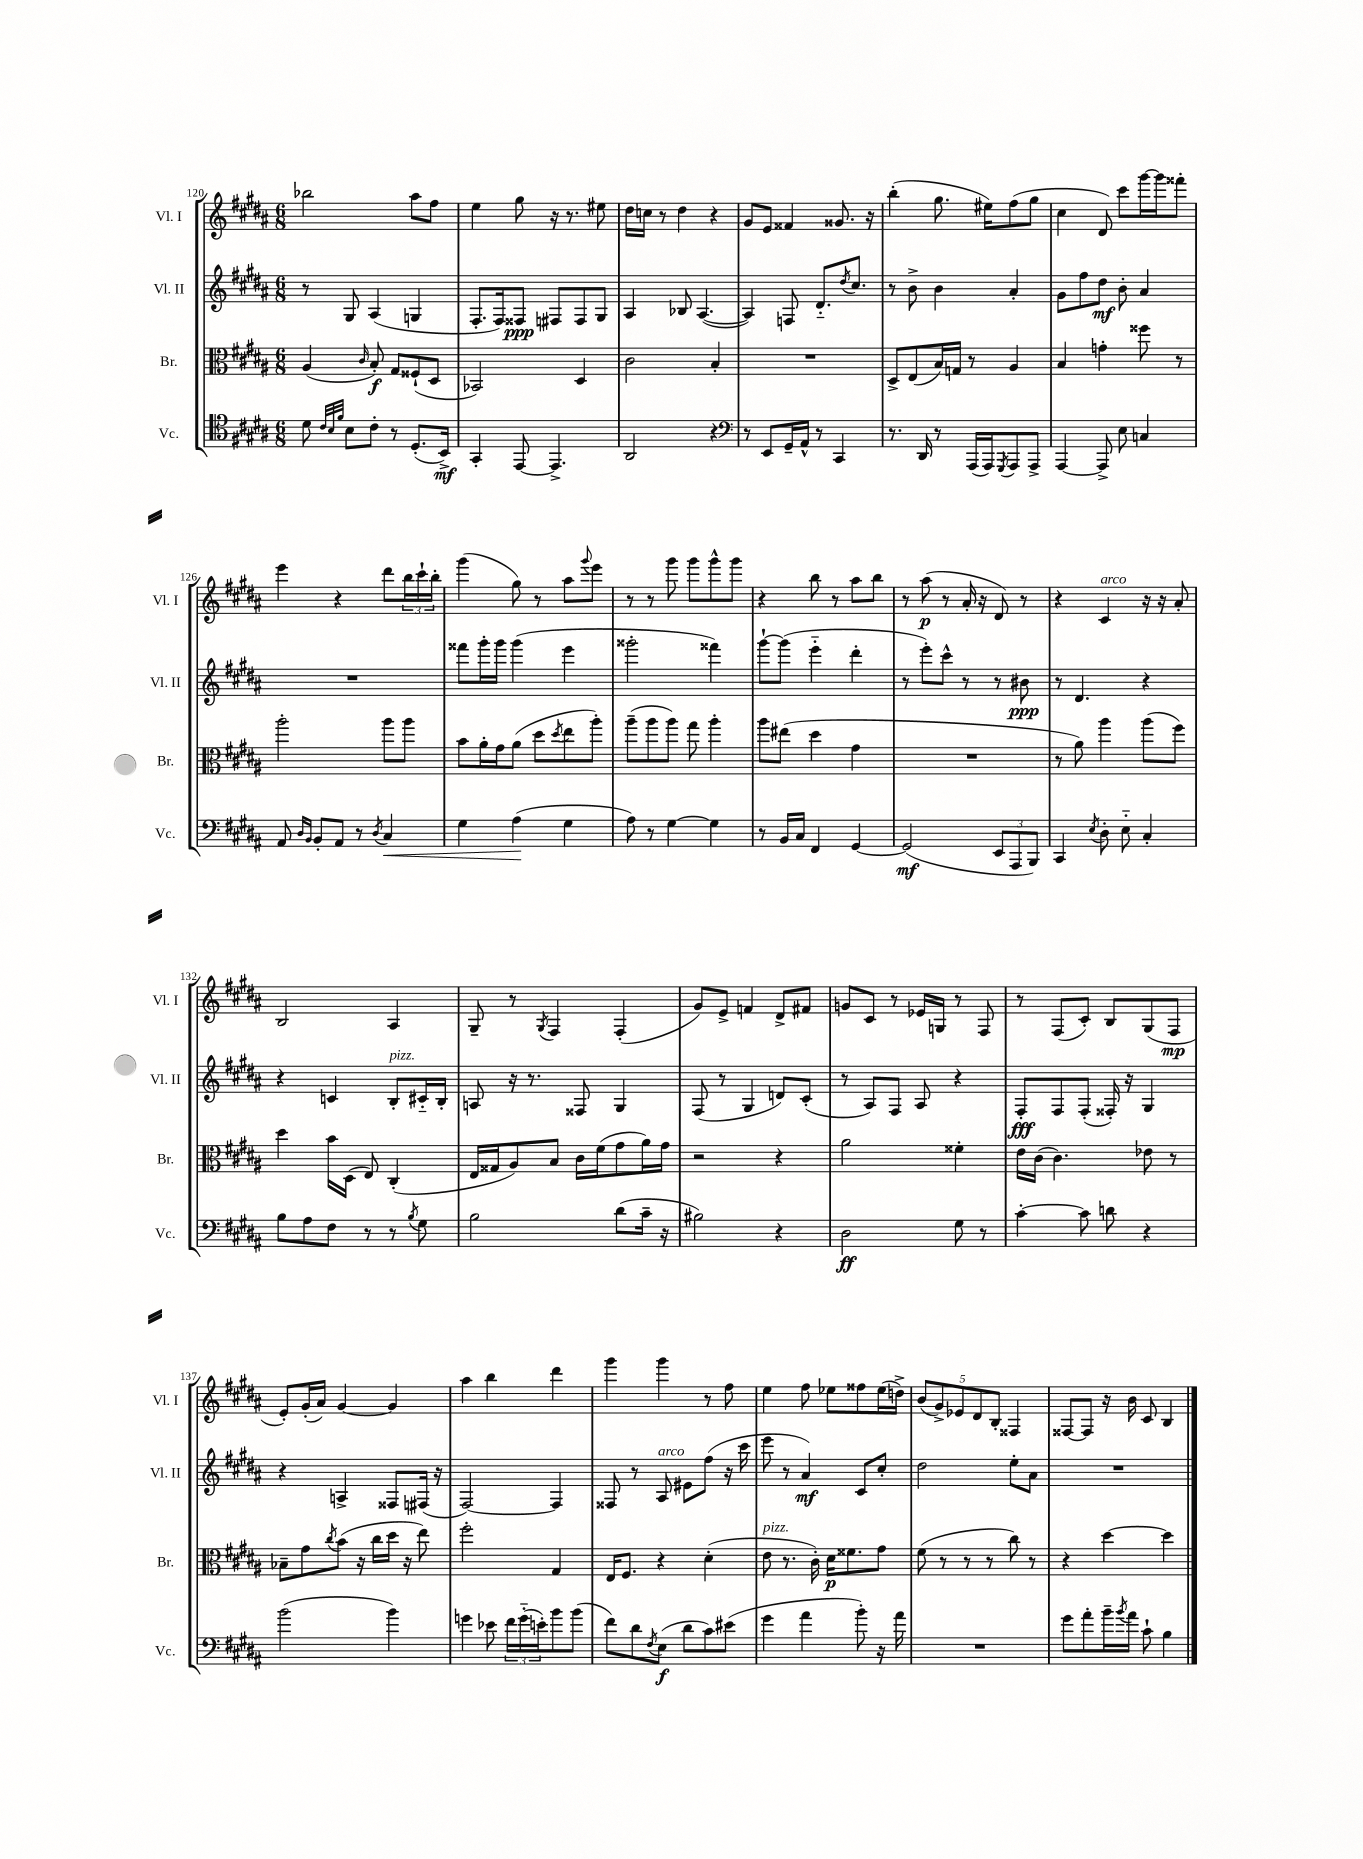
<<
\new StaffGroup <<
\new Staff = "s0" \with { instrumentName = "Vl. I" shortInstrumentName = "Vl. I" } {
    \clef treble \key b \major \numericTimeSignature \time 6/8
    bes''2 ais''8 fis''8 |
    e''4 gis''8 r16 r8. eis''8 |
    dis''16 c''16 r8 dis''4 r4 |
    gis'8 e'8 fisis'4 gisis'8. r16 |
    b''4-.( gis''8. eis''16) fis''8( gis''8 |
    cis''4 dis'8) cis'''8 gis'''16~ gis'''16 fisis'''8-. |
    e'''4 r4 dis'''8 \tuplet 3/2 { b''16 cis'''16-! b''16-. } |
    gis'''4( gis''8) r8 ais''8 \appoggiatura { gis'''8 } e'''8 |
    r8 r8 gis'''8 gis'''8 gis'''8-^ gis'''8 |
    r4 b''8 r8 ais''8 b''8 |
    r8 ais''8\p( r8 ais'16-. r16 dis'8) r8 |
    r4 cis'4^\markup { \italic "arco" } r16 r16 ais'8-. |
    b2 ais4 |
    gis8-- r8 \acciaccatura { gis8 } fis4 fis4-.( |
    gis'8) e'8-> f'4 dis'8-> fis'8 |
    g'8 cis'8 r8 ees'16 g16 r8 fis8 |
    r8 fis8( cis'8-.) b8 gis8( fis8\mp |
    e'8-.) gis'16-.( ais'16) gis'4~ gis'4 |
    ais''4 b''4 dis'''4 |
    gis'''4 gis'''4 r8 fis''8 |
    e''4 fis''8 ees''8 fisis''8 ees''16( d''16->) |
    \tuplet 5/4 { b'8( gis'8->) ees'8 dis'8 b8-. } fisis4 |
    fisis8~ fisis8 r16 b'16 cis'8 b4 \bar "|." |
}
\new Staff = "s1" \with { instrumentName = "Vl. II" shortInstrumentName = "Vl. II" } {
    \clef treble \key b \major \numericTimeSignature \time 6/8
    r8 gis8 ais4( g4 |
    fis8.-. fis16) fisis8\ppp fis8 fis8 gis8 |
    ais4 bes8 ais4.~( |
    ais4) f8 dis'8.-_ \acciaccatura { dis''8 } cis''8. |
    r8 b'8-> b'4 ais'4-. |
    gis'8 fis''8 dis''8\mf b'8-. ais'4 |
    R2. |
    fisis'''8 gis'''16-. gis'''16 gis'''4( e'''4 |
    gisis'''2-. fisis'''4) |
    gis'''8~-! gis'''8( e'''4-_ dis'''4-. |
    r8 e'''8-.) cis'''8-^ r8 r8 bis'8\ppp |
    r8 dis'4. r4 |
    r4 c'4 b8-.^\markup { \italic "pizz." } cis'16-_ b16-. |
    a8 r16 r8. fisis8 gis4 |
    fis8( r8 gis4 d'8) cis'8-.( |
    r8 ais8) fis8 ais8 r4 |
    fis8-.\fff fis8 fis8-.( fisis16-.) r16 gis4 |
    r4 a4-> fisis8 fis16( r16 |
    fis2~) fis4 |
    fisis8 r8 ais8^\markup { \italic "arco" } eis'8 fis''8( r16 cis'''16 |
    e'''8 r8 ais'4\mf) cis'8 cis''8-. |
    dis''2 e''8-. ais'8 |
    R2. \bar "|." |
}
\new Staff = "s2" \with { instrumentName = "Br." shortInstrumentName = "Br." } {
    \clef alto \key b \major \numericTimeSignature \time 6/8
    ais4( \grace { cis'16 } b8-.\f) gis8 fisis8-!( dis8 |
    bes,2) dis4 |
    cis'2 b4-. |
    R2. |
    dis8-> e8( b16) g16 r8 ais4 |
    b4 g'4-. fisis''8 r8 |
    ais''2-. ais''8 ais''8 |
    b'8 ais'16-. gis'16 ais'8( dis''8 \acciaccatura { dis''8 } e''8 ais''8-.) |
    ais''8--( ais''8 ais''8) gis''8 ais''4-. |
    ais''8 eis''8( dis''4 gis'4 |
    R2. |
    r8 ais'8) ais''4 ais''8( fis''8) |
    dis''4 b'16 dis16( e8) cis4-.( |
    e16 gisis16 ais8) b8 cis'16 fis'16( gis'8 ais'16) gis'16 |
    r2 r4 |
    ais'2 fisis'4-. |
    e'16 cis'16( cis'4.) ees'8 r8 |
    bes8-- gis'8 \acciaccatura { cis''8 } b'8( r16 cis''16 dis''16 r16 e''8) |
    fis''2-. gis4 |
    e16 fis8. r4 dis'4-.( |
    e'8^\markup { \italic "pizz." } r8. cis'16-.) dis'16\p fisis'8. gis'8 |
    fis'8( r8 r8 r8 cis''8) r8 |
    r4 dis''4~ dis''4 \bar "|." |
}
\new Staff = "s3" \with { instrumentName = "Vc." shortInstrumentName = "Vc." } {
    \clef tenor \key b \major \numericTimeSignature \time 6/8
    dis'8 \grace { cis'32 b32 fis'32 } b8 cis'8-. r8 dis8.-.( b,16->\mf) |
    gis,4-. e,8~ e,4.-> |
    ais,2 r4 |
    \clef bass r8 e,8 gis,16-- ais,16-^ r8 cis,4 |
    r8. dis,16 r8 ais,,16( ais,,16) \acciaccatura { gis,,8 } ais,,8 ais,,8-> |
    ais,,4~ ais,,8-> e8 c4 |
    ais,8 \grace { dis16 b,16 } b,8-. ais,8 r8 \acciaccatura { dis8 } cis4\< |
    gis4 ais4\!( gis4 |
    ais8) r8 gis4~ gis4 |
    r8 b,16 cis16 fis,4 gis,4~ |
    gis,2\mf( \tuplet 3/2 { e,8 ais,,8 b,,8) } |
    cis,4 \acciaccatura { e8 } dis8-. e8-_ cis4-. |
    b8 ais8 fis8 r8 r8 \acciaccatura { b8 } gis8 |
    b2 dis'8( cis'16-- r16 |
    bis2) r4 |
    dis2\ff gis8 r8 |
    cis'4~-. cis'8 d'8 r4 |
    b'2( b'4) |
    g'4 ees'8 \tuplet 3/2 { fis'16 g'16-_( e'16-.) } b'8 b'8( |
    fis'8) dis'8 \acciaccatura { fis8 } e8\f( dis'8 cis'8) eis'8( |
    gis'4 ais'4 b'8-.) r16 ais'16 |
    R2. |
    gis'8 ais'8-. b'16-- \acciaccatura { b'8 } ais'16 cis'8-! b4 \bar "|." |
}
>>
>>
\layout { \context { \Score currentBarNumber = #120 } }
